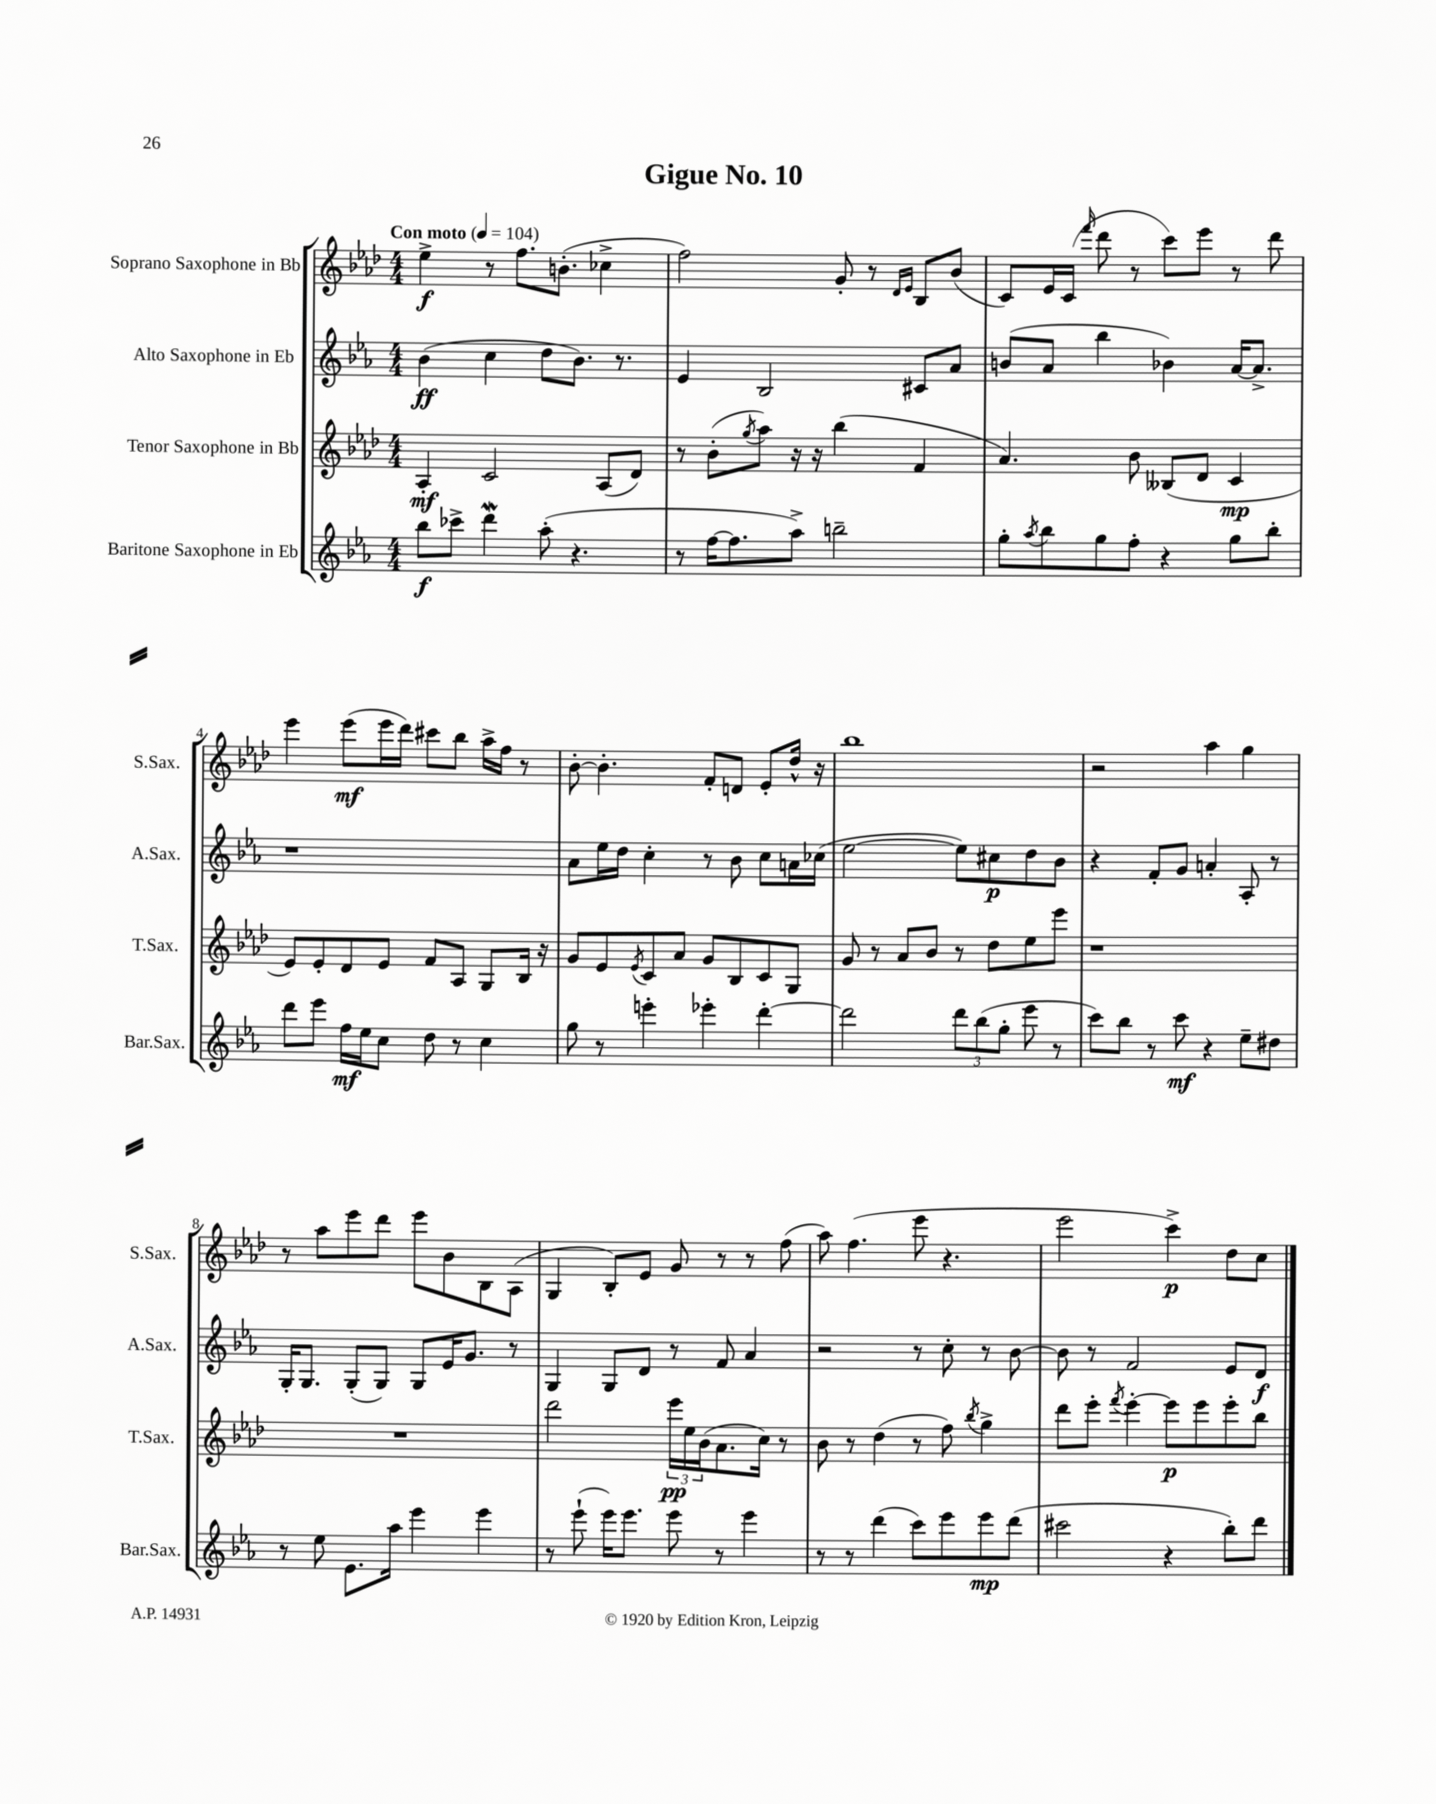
\header { title = "Gigue No. 10" }
<<
\new StaffGroup <<
\new Staff = "s0" \with { instrumentName = "Soprano Saxophone in Bb" shortInstrumentName = "S.Sax." } {
    \clef treble \key aes \major \numericTimeSignature \time 4/4 \tempo "Con moto" 4 = 104
    ees''4->\f r8 f''8. b'8.-.( ces''4-> |
    f''2) g'8-. r8 \grace { des'16 ees'16 } bes8 bes'8( |
    c'8) ees'16 c'16( \grace { f'''16 } des'''8 r8 c'''8) ees'''8 r8 des'''8 |
    ees'''4 ees'''8\mf( ees'''16 des'''16) cis'''8 bes''8 aes''16-> f''16 r8 |
    bes'8~-. bes'4.-. f'8-. d'8 ees'8-. des''16-^ r16 |
    bes''1 |
    r2 aes''4 g''4 |
    r8 aes''8 ees'''8 des'''8 ees'''8 bes'8 bes8 aes8( |
    g4 bes8-.) ees'8 g'8 r8 r8 f''8( |
    aes''8) f''4.( ees'''8 r4. |
    ees'''2 c'''4->\p) des''8 c''8 \bar "|." |
}
\new Staff = "s1" \with { instrumentName = "Alto Saxophone in Eb" shortInstrumentName = "A.Sax." } {
    \clef treble \key ees \major \numericTimeSignature \time 4/4
    bes'4\ff( c''4 d''8 bes'8.) r8. |
    ees'4 bes2 cis'8 aes'8 |
    b'8( aes'8 bes''4 bes'4) aes'16~ aes'8.-> |
    r1 |
    aes'8 ees''16 d''16 c''4-. r8 bes'8 c''8 a'16 ces''16( |
    ees''2~ ees''8) cis''8\p d''8 bes'8 |
    r4 f'8-. g'8 a'4-. aes8-. r8 |
    g16-. g8. g8-.( g8) g8 ees'16 g'8. r8 |
    g4 g8 d'8 r8 f'8 aes'4 |
    r2 r8 c''8-. r8 bes'8~ |
    bes'8 r8 f'2 ees'8 d'8\f \bar "|." |
}
\new Staff = "s2" \with { instrumentName = "Tenor Saxophone in Bb" shortInstrumentName = "T.Sax." } {
    \clef treble \key aes \major \numericTimeSignature \time 4/4
    aes4-.\mf c'2 aes8( des'8) |
    r8 bes'8-.( \acciaccatura { g''8 } aes''8) r16 r16 bes''4( f'4 |
    aes'4.) bes'8 beses8( des'8 c'4\mp |
    ees'8) ees'8-. des'8 ees'8 f'8 aes8 g8 bes16 r16 |
    g'8 ees'8 \acciaccatura { ees'8 } c'8 aes'8 g'8 bes8 c'8 g8 |
    g'8 r8 aes'8 bes'8 r8 des''8 ees''8 ees'''8 |
    r1 |
    R1 |
    des'''2 \tuplet 3/2 { ees'''16\pp ees''16 bes'16( } aes'8. c''16) r8 |
    bes'8 r8 des''4( r8 f''8) \acciaccatura { bes''8 } g''4-> |
    des'''8 ees'''8-. \acciaccatura { f'''8 } ees'''4~-. ees'''8\p ees'''8 ees'''8-. bes''8 \bar "|." |
}
\new Staff = "s3" \with { instrumentName = "Baritone Saxophone in Eb" shortInstrumentName = "Bar.Sax." } {
    \clef treble \key ees \major \numericTimeSignature \time 4/4
    bes''8\f ces'''8-> d'''4\mordent aes''8-.( r4. |
    r8 f''16~ f''8. aes''8->) b''2-- |
    g''8-. \acciaccatura { aes''8 } bes''8 g''8 f''8-. r4 g''8 bes''8-. |
    d'''8 ees'''8 f''16\mf ees''16 c''8 d''8 r8 c''4 |
    g''8 r8 e'''4-. ees'''4-. d'''4~-. |
    d'''2 \tuplet 3/2 { d'''8 bes''8( g''8-. } ees'''8 r8 |
    c'''8) bes''8 r8 c'''8\mf r4 ees''8-- dis''8 |
    r8 ees''8 ees'8. aes''16 ees'''4 ees'''4 |
    r8 ees'''8-!( ees'''16) ees'''8. ees'''8 r8 ees'''4 |
    r8 r8 d'''4( c'''8) ees'''8 ees'''8\mp d'''8( |
    cis'''2 r4 bes''8-.) d'''8 \bar "|." |
}
>>
>>
